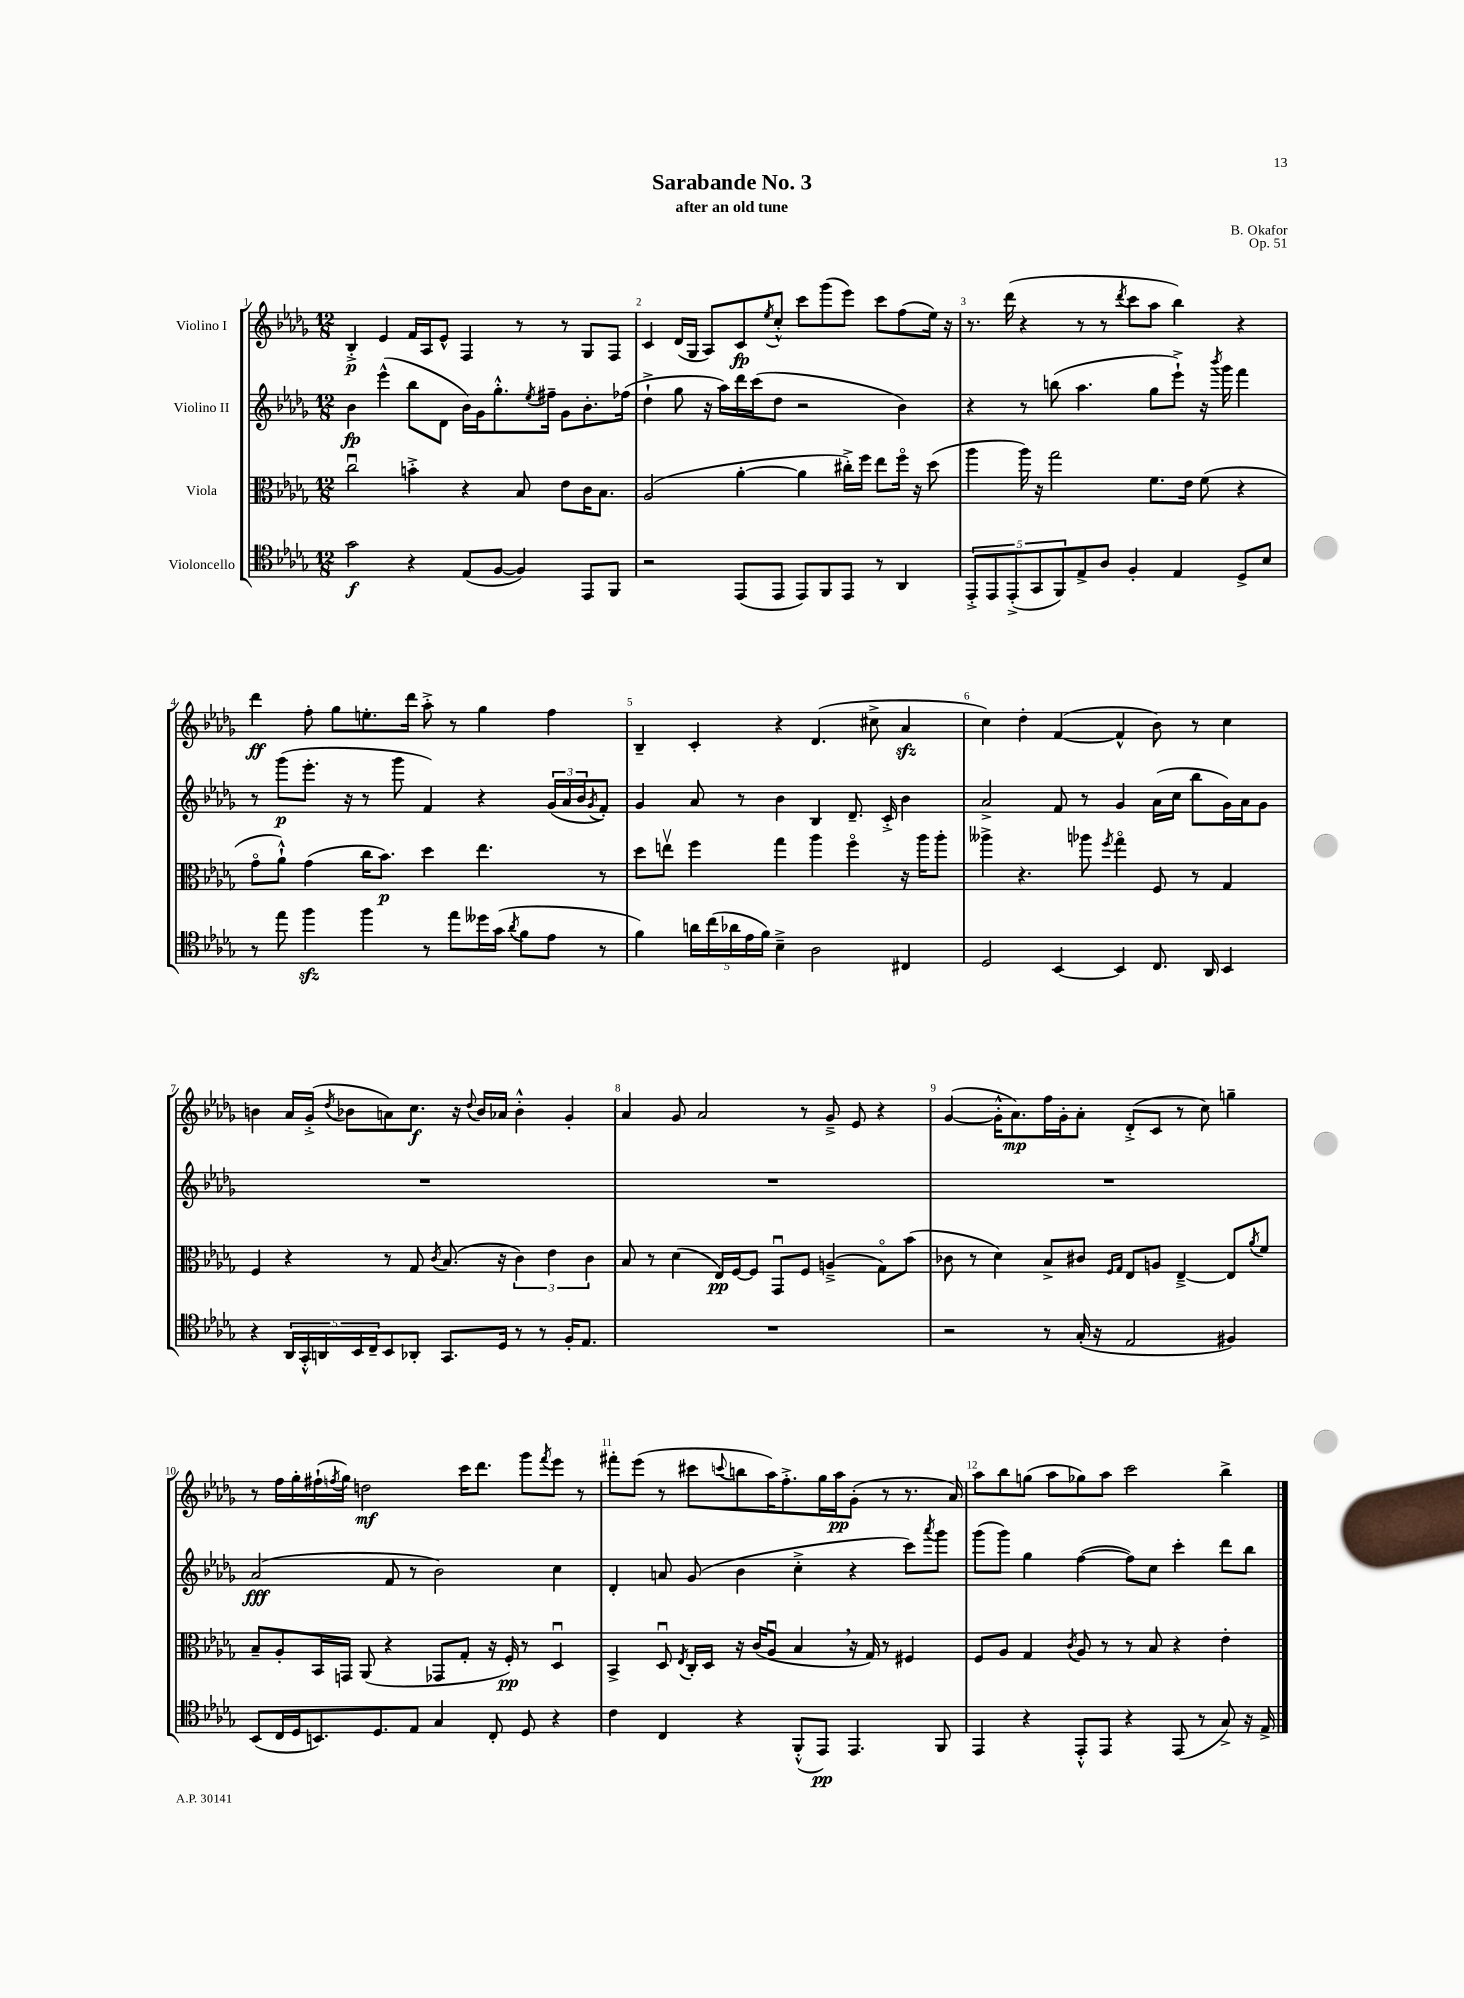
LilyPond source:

\header { title = "Sarabande No. 3" composer = "B. Okafor" subtitle = "after an old tune" opus = "Op. 51" }
<<
\new StaffGroup <<
\new Staff = "s0" \with { instrumentName = "Violino I" } {
    \clef treble \key des \major \numericTimeSignature \time 12/8
    bes4-.->\p ees'4 f'16 aes16 ees'8-^ f4 r8 r8 ges8 f8 |
    c'4 des'16( ges16 aes8) c'8\fp \acciaccatura { ees''8 } c''8-.-^ c'''8 ges'''8( ees'''8) c'''8 f''8( ees''16) r16 |
    r8. des'''16( r4 r8 r8 \acciaccatura { des'''8 } c'''8 aes''8 bes''4) r4 |
    des'''4\ff f''8-. ges''8 e''8.-. des'''16 aes''8-.-> r8 ges''4 f''4 |
    bes4-- c'4-. r4 des'4.( cis''8-> aes'4\sfz |
    c''4) des''4-. f'4~( f'4-^ bes'8) r8 c''4 |
    b'4 aes'16 ges'16-.->( \acciaccatura { des''8 } bes'8 a'8) c''8.\f r16 \appoggiatura { des''8 } bes'16 aes'16 bes'4-.-^ ges'4-. |
    aes'4 ges'8 aes'2 r8 ges'8---> ees'8 r4 |
    ges'4~( ges'16-.-^ aes'8.\mp) f''16 ges'16-. aes'8-. des'8-.->( c'8 r8 c''8) g''4-- |
    r8 f''16 ges''16-. fis''16-!( \acciaccatura { f''8 } ges''16) d''2\mf c'''16 des'''8. ges'''8 \acciaccatura { f'''8 } ees'''8 r8 |
    fis'''8-. ees'''8( r8 cis'''8 \appoggiatura { c'''8 } b''8 aes''16) f''8.-.-> ges''16 aes''16\pp ges'8-.( r8 r8. aes'16) |
    aes''8 bes''8 g''8( aes''8 ges''8) aes''8 c'''2 bes''4-> \bar "|." |
}
\new Staff = "s1" \with { instrumentName = "Violino II" } {
    \clef treble \key des \major \numericTimeSignature \time 12/8
    bes'4\fp ees'''4-^( bes''8 des'8 bes'16) ges'16 ges''8.-.-^ \acciaccatura { ees''8 } fis''16-- ges'8 bes'8.-. fes''16( |
    des''4-!-> ges''8 r16 aes''16) des'''16 c'''16( des''8 r2 bes'4) |
    r4 r8 b''8( aes''4. ges''8 ees'''8-!->) r16 \acciaccatura { bes'''8 } ges'''16 f'''4 |
    r8 ges'''8\p( ees'''8.-. r16 r8 ges'''8 f'4) r4 \tuplet 3/2 { ges'16( aes'16 bes'16 } \acciaccatura { ges'8 } f'8-.) |
    ges'4 aes'8 r8 bes'4 bes4 des'8.-- c'16-.-> bes'4 |
    aes'2-> f'8 r8 ges'4 aes'16( c''16 bes''8 ges'16) aes'16 ges'8 |
    R1. |
    R1. |
    R1. |
    aes'2\fff( f'8 r8 bes'2) c''4 |
    des'4-. a'8 ges'8( bes'4 c''4-.-> r4 c'''8) \acciaccatura { aes'''8 } ges'''8 |
    ges'''8( ges'''8) ges''4 f''4~( f''8) c''8 c'''4-. des'''8 bes''8 \bar "|." |
}
\new Staff = "s2" \with { instrumentName = "Viola" } {
    \clef alto \key des \major \numericTimeSignature \time 12/8
    c''2\downbow b'4-.-> r4 bes8 ees'8 c'16 bes8. |
    aes2( aes'4~-. aes'4 cis''16-.->) f''16 ees''8 f''16\flageolet r16 des''8( |
    aes''4 aes''16) r16 ges''2 f'8. ees'16 f'8( r4 |
    ges'8\flageolet aes'8-!-^) ges'4( c''16 bes'8.\p) des''4 ees''4. r8 |
    des''8 e''8\upbow f''4 ges''4 aes''4 f''4\flageolet r16 aes''16 aes''8-. |
    aeses''4-> r4. aes''8 \acciaccatura { f''8 } ges''4\flageolet f8 r8 ges4 |
    f4 r4 r8 ges8 \acciaccatura { c'8 } bes8.( r16 \tuplet 3/2 { c'4) ees'4 c'4 } |
    bes8 r8 des'4( ees16\pp) f16~ f8 ges,8\downbow f8 a4--->( ges8\flageolet) bes'8( |
    ces'8 r8 des'4) bes8-> cis'8 \grace { f16 ges16 } ees8 a8 ees4~---> ees8 \acciaccatura { aes'8 } f'8 |
    bes8-- aes8-. bes,16 g,16 aes,8( r4 ges,8 ges8-. r16 f16-.\pp) r8 des4\downbow |
    bes,4-> des8\downbow \acciaccatura { ees8 } c16-. des16 r16 c'16( aes8\downbow bes4 \breathe r16 ges16) r8 fis4 |
    f8 aes8 ges4 \acciaccatura { c'8 } aes8 r8 r8 bes8 r4 ees'4-. \bar "|." |
}
\new Staff = "s3" \with { instrumentName = "Violoncello" } {
    \clef tenor \key des \major \numericTimeSignature \time 12/8
    ges'2\f r4 ees8( f8~ f4) ees,8 f,8 |
    r2 ees,8( ees,8 ees,8) f,8 ees,8 r8 aes,4 |
    \tuplet 5/4 { ees,8-.-> ees,8 ees,8-.->( ges,8 f,8) } ees8-> aes8 f4-. ees4 des8-> bes8 |
    r8 ees''8 f''4\sfz f''4 r8 ees''8 deses''16 ges'16( \acciaccatura { aes'8 } f'8 ees'8 r8 |
    f'4) \tuplet 5/4 { a'16 c''16( aes'16 ees'16 f'16) } bes4---> aes2 cis4 |
    des2 bes,4~ bes,4 c8. aes,16 bes,4 |
    r4 \tuplet 5/4 { aes,16 ges,16-.-^ a,16 bes,16 c16-- } bes,8 aes,8-. ges,8. des16 r8 r8 f16-. ees8. |
    R1. |
    r2 r8 ges16-.( r16 ees2 fis4) |
    bes,8( c16 des16 b,8.) des8. ees8 ges4 c8-. des8 r4 |
    c'4 c4 r4 f,8-.-^( ees,8\pp) ees,4. f,8 |
    ees,4 r4 ees,8-.-^ ees,8 r4 ees,8( r8 ges8->) r16 ees16-> \bar "|." |
}
>>
>>
\layout { \context { \Score \override BarNumber.break-visibility = ##(#f #t #t) barNumberVisibility = #all-bar-numbers-visible } }
